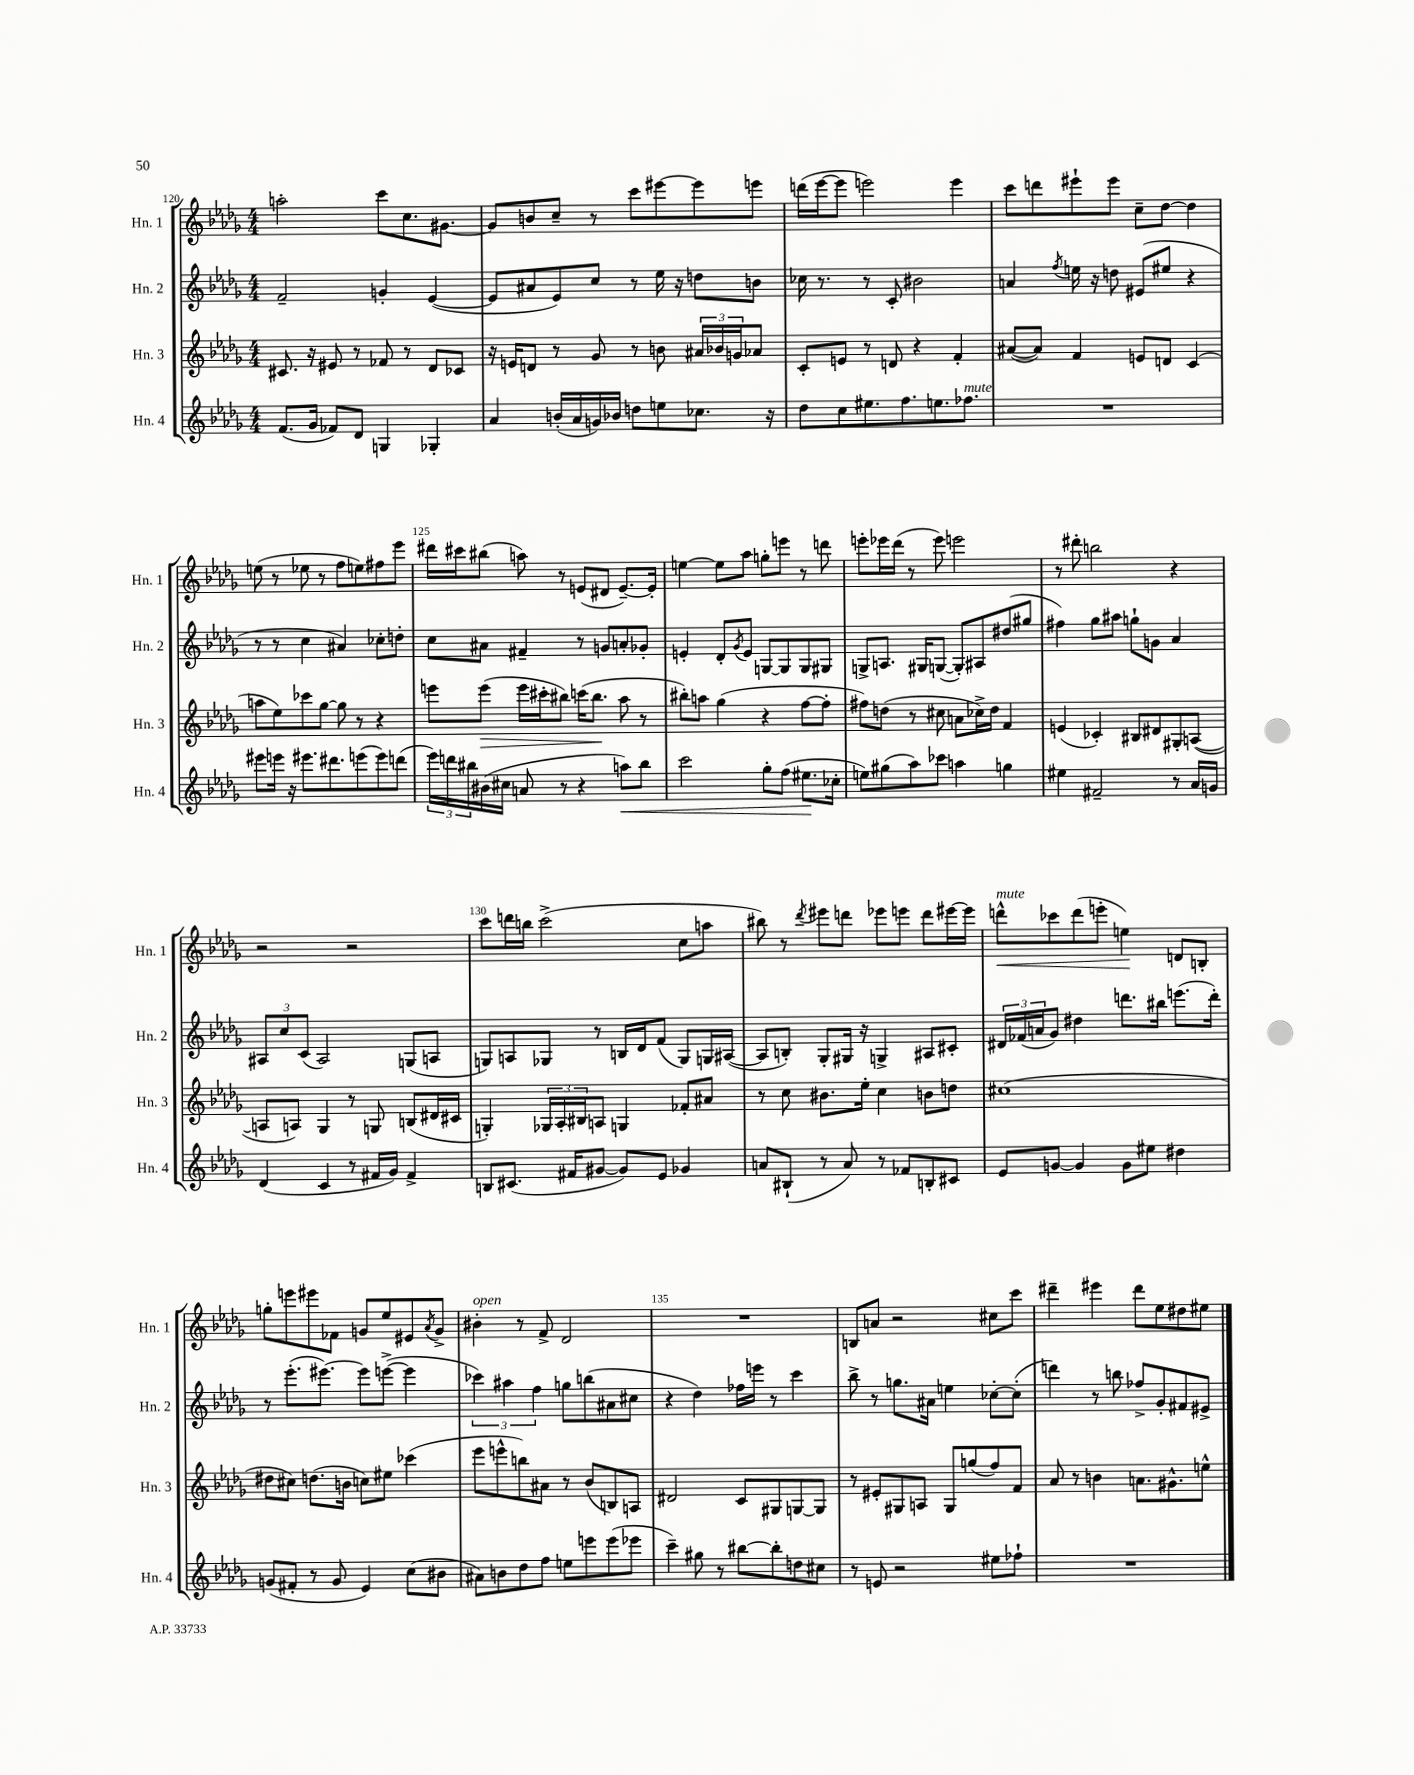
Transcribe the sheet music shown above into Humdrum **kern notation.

**kern	**kern	**kern	**kern
*staff4	*staff3	*staff2	*staff1
*clefG2	*clefG2	*clefG2	*clefG2
*k[b-e-a-d-g-]	*k[b-e-a-d-g-]	*k[b-e-a-d-g-]	*k[b-e-a-d-g-]
*M4/4	*M4/4	*M4/4	*M4/4
(8.f	8.c#	2f~	2aa'
16g-	16r	.	.
8f-)	8e#	.	.
8d-	8r	.	.
4G	8f-	4g'	8ccc
.	8r	.	8.cc
4G-'	8d-	([4e-	.
.	.	.	[8.g#
.	8c-	.	.
=	=	=	=
4a-	16r	8e-]	8g#]
.	16e	.	.
.	8d	8a#	8b
(16b'	8r	8e-)	8cc~
16a-	.	.	.
16g)	8g-	8cc	8r
16b-	.	.	.
8dd	8r	8r	8ccc
8ee	8b	16ee-	[8eee#
.	.	16r	.
8.cc-	24a#	8dd	8eee#]
.	24b-	.	.
.	24g	.	.
.	8a-	8b	8eee
16r	.	.	.
=	=	=	=
8dd-	8c'	16cc-	(16ddd
.	.	8.r	[16eee-
8cc	8e	.	8eee-]
8.ee#	8r	8r	2eee)
.	8d	8c'	.
8.ff	.	.	.
.	4r	2b#	.
8.ee	.	.	.
.	4f'	.	4eee
8.ff-	.	.	.
=	=	=	=
1r	([8a#	4a	8ccc
.	8a#])	.	8ddd
.	.	8qff	.
.	4f	16ee	8eee#`
.	.	16r	.
.	.	8dd	8eee#
.	8e	(8e#	8cc~
.	8d	8ee#	[8dd-
.	(4c	4r	4dd-]
=	=	=	=
8eee#	8aa	8r	(8ee
16eee	8ee-)	8r	8r
16r	.	.	.
8.eee#	8ccc-	4cc	8ee-
.	[8gg-	.	8r
8.ddd#	.	.	.
.	8gg-]	4a#)	8ff
(8eee	8r	.	8ee)
8eee)	4r	8cc-'	8ff#
(8ddd	.	8dd'	8eee-
=	=	=	=
24eee-)	8eee	8cc	16ddd#
24ddd	.	.	.
.	.	.	16ccc#
24bb#	.	.	.
(16b#	(8eee	8a#	(8bb#
16cc#	.	.	.
8a	16eee	4f#~	8aa)
.	16ccc#'	.	.
8r	8bb#)	.	8r
4r	(16ccc	8r	(8e
.	8.bb#	.	.
.	.	8g	8d#
8aa)	8aa-	8a'	[8.e~)
8bb#	8r	8g-'	.
.	.	.	16e']
=	=	=	=
2ccc	8bb#')	4e'	[4ee
.	8aa	.	.
.	(4gg-	8d-'	8ee]
.	.	8qg-	.
.	.	8e	8aa-
8gg-'	4r	[8G	8gg'
(8ff	.	8G]	8eee
8.ee#	[8ff	8G	8r
.	8ff']	8G#	8ddd
16cc-'	.	.	.
=	=	=	=
8ee)	8ff#)	8G^	8eee'
(8gg#	(8dd	8.A	16eee-
.	.	.	(16ddd-
8aa-)	8r	.	8r
.	.	16G#	.
8ccc-	8cc#	([8G	8eee-)
4aa	8a	8G'])	2eee
.	16cc-^)	8A#	.
.	16dd	.	.
4gg	4f	(8dd#	.
.	.	8gg#	.
=	=	=	=
4ee#	(4e	4ff#)	8r
.	.	.	8ddd#'
2f#~	4c-')	8gg-	2bb
.	.	8aa#	.
.	8B#	8gg`	.
.	8d#	8g	.
8r	8G#'	4a-	4r
16a-	([8A	.	.
16g	.	.	.
=	=	=	=
(4d-	8A]	12A#	2r
.	.	12cc	.
.	8A)	.	.
.	.	(12c	.
4c	4G-	2A#)	.
8r	8r	.	2r
16f#	8G	.	.
16g-)	.	.	.
4f#^	(8B	(8G	.
.	16d#	8A	.
.	16c#	.	.
=	=	=	=
8B	4G')	8G)	8ccc
(8.c#	.	8A	16ddd
.	.	.	16bb
.	24G-	8G-	(2ccc^
.	24A-'	.	.
16f#	.	.	.
.	24B#	.	.
[8g#	8A	8r	.
8g#])	4G	16B	.
.	.	16d-	.
8e-	.	(8f	.
4g-	8f-'	8G-)	8cc
.	8a#	16G	8aa
.	.	([16A#	.
=	=	=	=
8a	8r	8A#]	8bb#)
(8B#`	8cc	8B')	8r
.	.	.	8qddd-
8r	8.b#	8G-'	8eee#
8a)	.	16G#	8ddd
.	16ee-'	16r	.
8r	4cc	4G^	8eee-
8f-	.	.	8eee
8B'	8b	8A#	8ddd
8c#	8dd	8c#'	[16eee#
.	.	.	16eee#]
=	=	=	=
8e-	(1cc#	24d#	8ddd^^
.	.	(24f-	.
.	.	24a	.
[8g	.	8g-)	8ccc-
4g]	.	4dd#	(8ddd
.	.	.	8eee'
8g	.	8.ddd	4ee)
8ee#	.	.	.
.	.	16bb#	.
4dd#	.	(8.eee	8d
.	.	.	8B'
.	.	16ddd')	.
=	=	=	=
(8g	8dd#	8r	8gg'
8f#'	8cc#)	(8.eee-'	8eee
8r	(8.dd	.	8eee#
.	.	[8.eee#)	.
8g	.	.	8f-
.	16b	.	.
4e-)	8cc)	8eee#]	8g
.	8ee#	([8eee^	8ee-
(8cc	(4ccc-	4eee]	8e#
.	.	.	8qa-
8b#	.	.	8g^
=	=	=	=
8a#)	8eee-	6ccc-)	4b#'
8b	8eee^^	.	.
.	.	6aa#	.
8dd-	8bb)	.	8r
.	.	6ff	.
8ff	8a#	.	8f^
8ee	8r	8gg	2d-
8eee	(8b-	(8bb	.
(8eee	8B)	8a#	.
8eee-	8A	8cc#	.
=	=	=	=
4ccc~)	2d#	4r	1r
8gg#	.	4dd-)	.
8r	.	.	.
[8bb#	8c	16ff-	.
.	.	16eee	.
8bb#']	8G#	8r	.
8dd	[8G	4ccc	.
8cc#	8G]	.	.
=	=	=	=
8r	8r	8bb-^	8B
8e	8e#'	8r	8a
2r	8G#	8.gg	2r
.	8A	.	.
.	.	16a#	.
.	8G#	4ee	.
.	(8gg	.	.
8ee#	8ff)	[8cc-'	8cc#
8ff-`	8f	(8cc-']	8ccc
=	=	=	=
1r	8a-	4ddd)	4ddd#~
.	8r	.	.
.	4b	8r	4eee#
.	.	8bb	.
.	8.a	8ff-^	8ddd#
.	.	8g-'	8ee-
.	8.g#^^	.	.
.	.	8f#	8dd#
.	8ee^^	8e#^	8ee#
==	==	==	==
*-	*-	*-	*-
